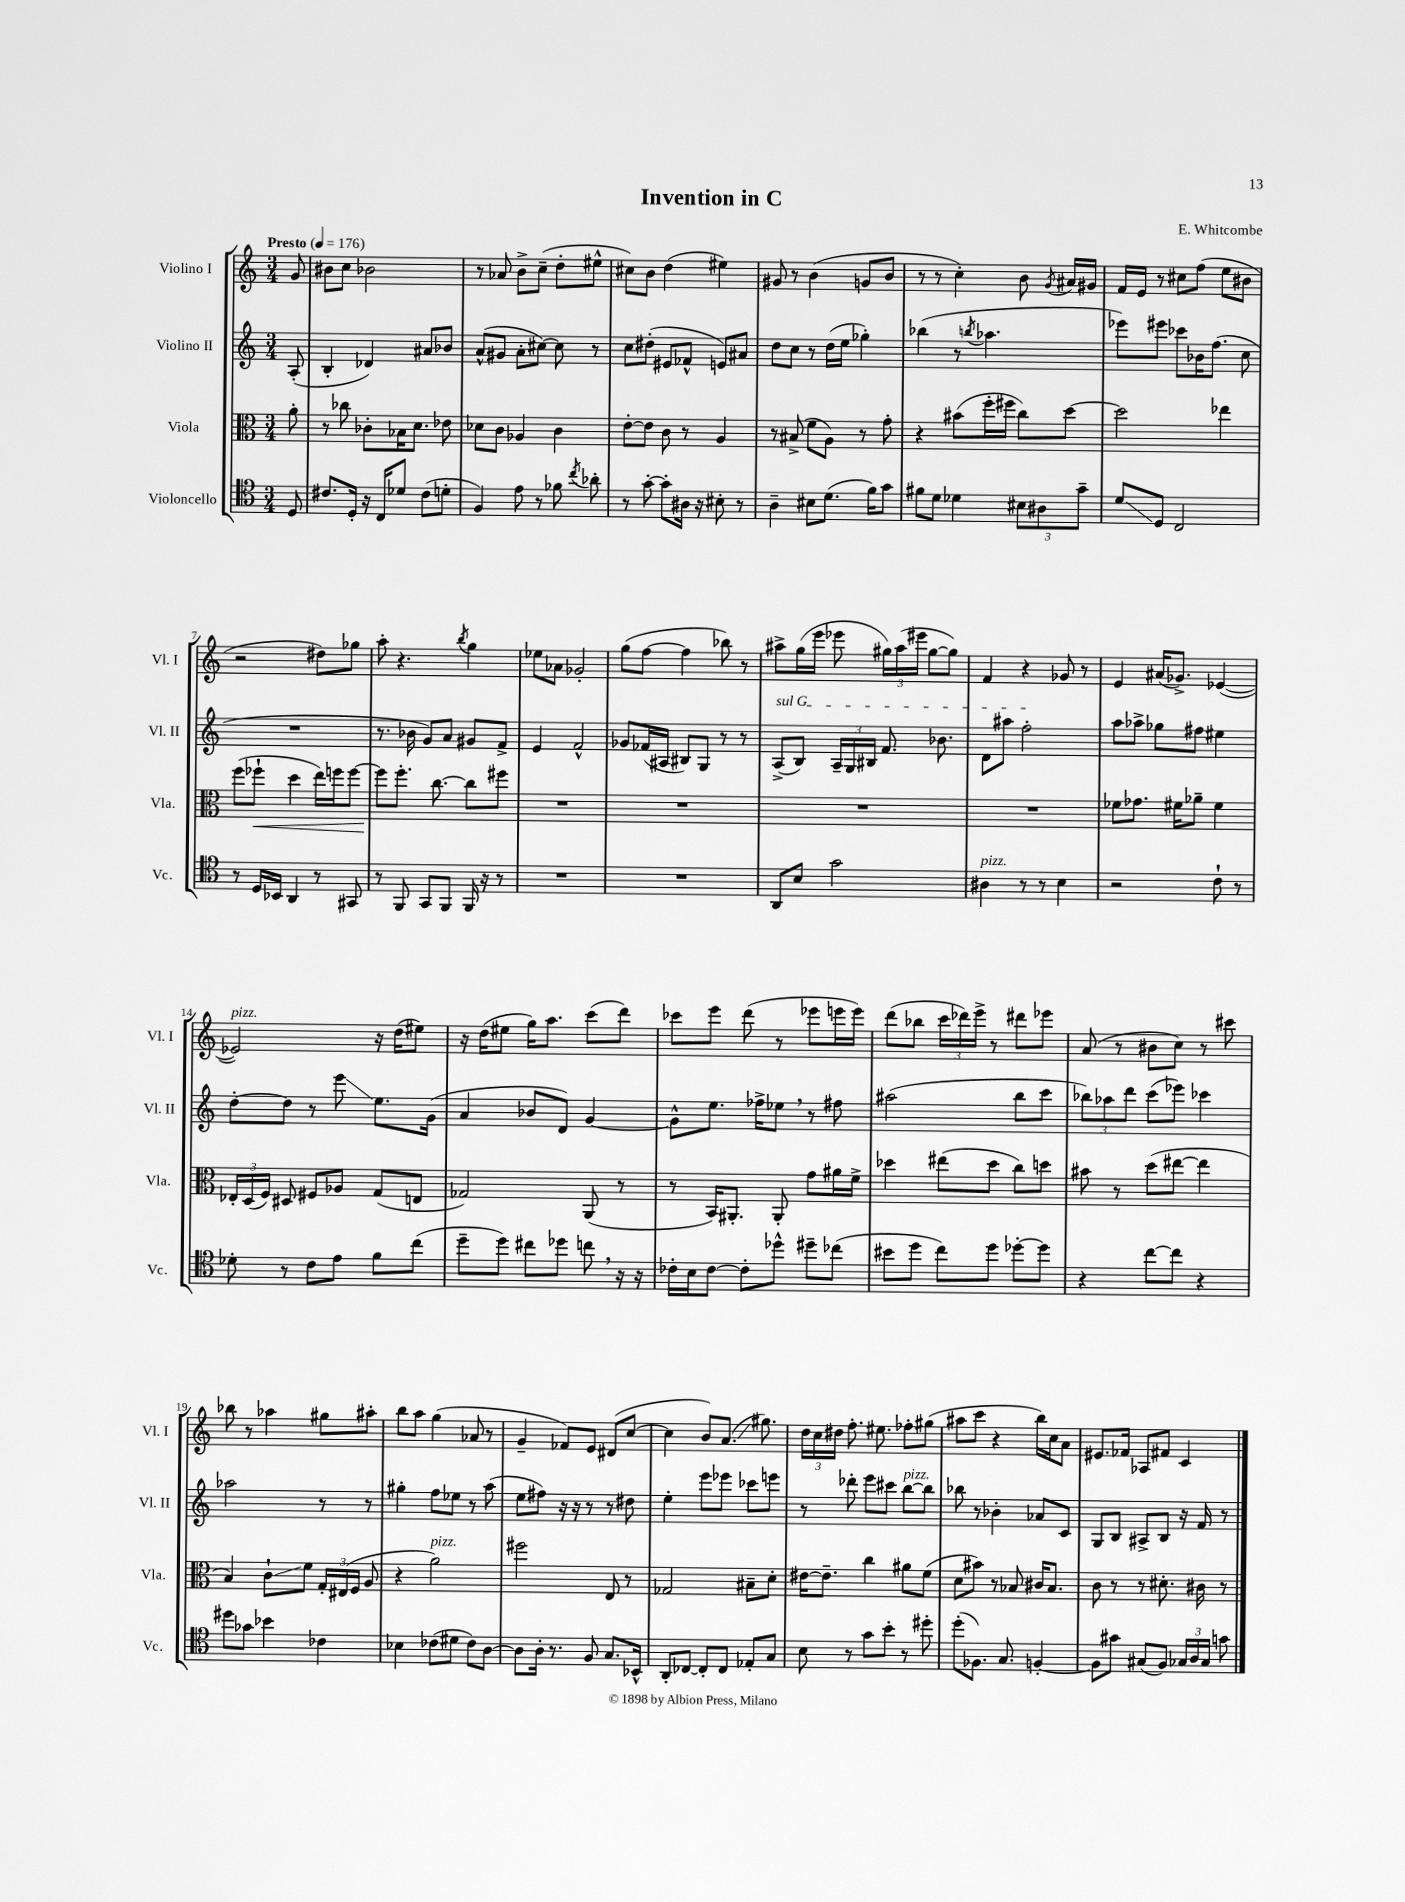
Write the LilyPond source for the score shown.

\header { title = "Invention in C" composer = "E. Whitcombe" }
<<
\new StaffGroup <<
\new Staff = "s0" \with { instrumentName = "Violino I" shortInstrumentName = "Vl. I" } {
    \clef treble \key c \major \numericTimeSignature \time 3/4 \partial 8 \tempo "Presto" 4 = 176
    \autoBeamOff g'8 |
    bis'8[ c''8] bes'2 |
    r8 aes'8 b'8[-> c''8]--( d''8[-. eis''8]-^ |
    cis''8[) b'8] d''4( eis''4) |
    gis'8 r8 b'4( g'8[ b'8] |
    r8 r8 c''4-.) b'8 \acciaccatura { g'8 } ais'16[ gis'16] |
    f'16[ e'16] r8 cis''8[ f''8]( e''8[ bis'8] |
    r2 dis''8[) ges''8] |
    a''8-. r4. \acciaccatura { b''8 } g''4 |
    ees''8[ aes'8] ges'2-. |
    g''8[( f''8]~ f''4 bes''8) r8 |
    ais''8[-> g''16( e'''16] ees'''8 \tuplet 3/2 { gis''16[) ais''16( eis'''16] } gis''8[~ gis''8]) |
    f'4 r4 ges'8 r8 |
    e'4 ais'16[( ges'8.]->) ees'4~( |
    ees'2^\markup { \italic "pizz." }) r16 d''16[( eis''8]) |
    r16 d''16[( eis''8] g''16[) a''8.] c'''8[( d'''8]) |
    ces'''8[ e'''8] d'''8( r8 ees'''8[ e'''16 e'''16]) |
    d'''8[( bes''8] \tuplet 3/2 { c'''16[ des'''16) e'''16]-> } r8 dis'''8[ ees'''8] |
    a'8( r8 bis'8[ c''8]) r8 cis'''8 |
    bes''8 r8 aes''4 gis''8[ ais''8]-. |
    b''8[ a''8] g''4( aes'8 r8 |
    g'4-- fes'8[) e'8] dis'8[( c''8]~ |
    c''4 b'8[) a'8.]\glissando( gis''8.) |
    \tuplet 3/2 { d''16[ c''16 dis''16] } f''8.-. eis''8. fes''8[-. gis''8]( |
    ais''8[ c'''8] r4 b''16[) c''16 a'8] |
    eis'8.[ fes'16] aes8[ fis'8] c'4 \bar "|." |
}
\new Staff = "s1" \with { instrumentName = "Violino II" shortInstrumentName = "Vl. II" } {
    \clef treble \key c \major \numericTimeSignature \time 3/4 \partial 8
    \autoBeamOff a8-.( |
    b4-. des'4) ais'8[ bes'8] |
    a'8[-^( gis'8] a'8[-. cis''8]~) cis''8 r8 |
    c''8[ dis''8]-.( eis'8[ fes'8]-^ e'8[) ais'8] |
    d''8[ c''8] r8 d''16[( e''16] ges''4-.) |
    bes''4( r8 \acciaccatura { b''8 } aes''4. |
    ees'''8[) eis'''8] ces'''8[ bes'16 f''8.]( c''8 |
    R2. |
    r8. bes'16 g'8[) a'8] gis'8[ f'8]-> |
    e'4 f'2-^ |
    ges'8[ fes'16( ais16] bis8[) g8] r8 r8 |
    \once \override TextSpanner.bound-details.left.text = \markup { \italic "sul G" } a8[->\startTextSpan( b8]) \tuplet 3/2 { a16[-- g16 bis16] } f'8. bes'8. |
    d'8[ ais''8] f''2-.\stopTextSpan |
    a''8[ aes''8]-> ges''8[ fis''8] eis''4 |
    d''8[~-. d''8] r8 e'''8\glissando e''8.[ g'16]( |
    a'4 bes'8[ d'8]) g'4~ |
    g'8[-^ e''8.] fes''16[-> ees''8] \breathe r8 fis''8 |
    ais''2( b''8[ c'''8] |
    \tuplet 3/2 { bes''8[) aes''8 d'''8] } c'''8[( ees'''8]) ces'''4 |
    aes''2 r8 r8 |
    gis''4-. f''8[ ees''8] r8 a''8( |
    e''8[ fis''8]) r16 r16 r8 r8 dis''8 |
    e''4-. e'''8[ ees'''8] ces'''8[ e'''8] |
    r8 des'''8-. e'''8[ cis'''8] b''8[~^\markup { \italic "pizz." } b''8] |
    bes''8 r8 bes'4-. aes'8[ c'8] |
    g8[ b8] ais8[-> b8] r16 f'16 r8 \bar "|." |
}
\new Staff = "s2" \with { instrumentName = "Viola" shortInstrumentName = "Vla." } {
    \clef alto \key c \major \numericTimeSignature \time 3/4 \partial 8
    \autoBeamOff a'8-. |
    r8 ces''8 ces'8[-. bes16 d'8.] ees'8 |
    des'8[ c'8] aes4 c'4 |
    e'8[~-. e'8] c'8 r8 a4 |
    r8 bis8->( f'8[ a8]) r8 g'8-. |
    r4 bis'8[( f''16-. fis''16] c''8[) d''8]~ |
    d''2 ees''4 |
    f''8[( fes''8]-!\< d''4 e''16[) f''16 f''8]~ |
    f''8[\! f''8.]-. c''8.~ c''8[ fis''8] |
    R2. |
    R2. |
    R2. |
    R2. |
    fes'8[ ges'8.] fis'16[ aes'8]-- fis'4 |
    \tuplet 3/2 { ees16[-. d16( f16]) } dis8 fis8[ aes8] g8[( e8] |
    ges2) a,8( r8 |
    r8 b,16[) ais,8.]-. ais,8-. g'8[ ais'16 f'16]-> |
    des''4 eis''8[( des''8] c''8[) d''8] |
    bis'8 r8 d''8[( eis''8]~ eis''4 |
    b4) c'8[-!\glissando f'8] \tuplet 3/2 { g16[-. eis16( f16] } a8 |
    r4 a'2^\markup { \italic "pizz." }) |
    fis''2 e8 r8 |
    ges2 bis8[-- d'8]-. |
    eis'16[~ eis'8.]-- c''4 ais'8[ f'8]( |
    d'8[ bis'8]) r8 bes8 cis'16[ bes8.] |
    c'8 r8 r8 dis'8.-. cis'16 r8 \bar "|." |
}
\new Staff = "s3" \with { instrumentName = "Violoncello" shortInstrumentName = "Vc." } {
    \clef tenor \key c \major \numericTimeSignature \time 3/4 \partial 8
    \autoBeamOff d8 |
    cis'8.[ d16]-. r16 c16[ des'8] cis'8[( d'8]-. |
    f4) e'8 r8 fes'8 \acciaccatura { c''8 } aes'8-. |
    r8 g'8~-. g'8[-. ais16] r16 bis8-. r8 |
    a4-- bis8[ d'8.]( f'16[) g'8] |
    fis'8[ d'8] des'4 \tuplet 3/2 { bis8[ ais8 g'8]-- } |
    d'8[\glissando d8] c2 |
    r8 d16[ bes,16] a,4 r8 gis,8 |
    r8 f,8 g,8[ f,8] f,16 r16 r8 |
    R2. |
    R2. |
    a,8[ b8] g'2 |
    ais4^\markup { \italic "pizz." } r8 r8 b4 |
    r2 c'8-! r8 |
    des'8-. r8 c'8[ e'8] f'8[ c''8]( |
    d''8[-- d''8]) cis''8[ des''8] c''8 \breathe r16 r16 |
    ces'16[-. b16 ces'8]~ ces'8[-. des''8]-^ dis''8[-- ces''8]( |
    bis'8[ d''8] c''8[) d''8] des''8[~-. des''8] |
    r4 c''8[~ c''8] r4 |
    dis''8[ ges'8] bes'4 ces'4 |
    bes4 ces'8[( dis'8] ces'8[) a8]~ |
    a8[ a16]-. r8. f8 g8.[ bes,16]-^ |
    a,8[-. ces8]~ ces8[-. ces8] ees8[-. g8] |
    b8 r8 g'8[ b'8]-. r8 dis''8-. |
    d''8[-.( fes8.]) g8. f4~-. |
    f8[ gis'8] gis8[( f8]) \tuplet 3/2 { ges16[ a16 ges16] } g'8 \bar "|." |
}
>>
>>
